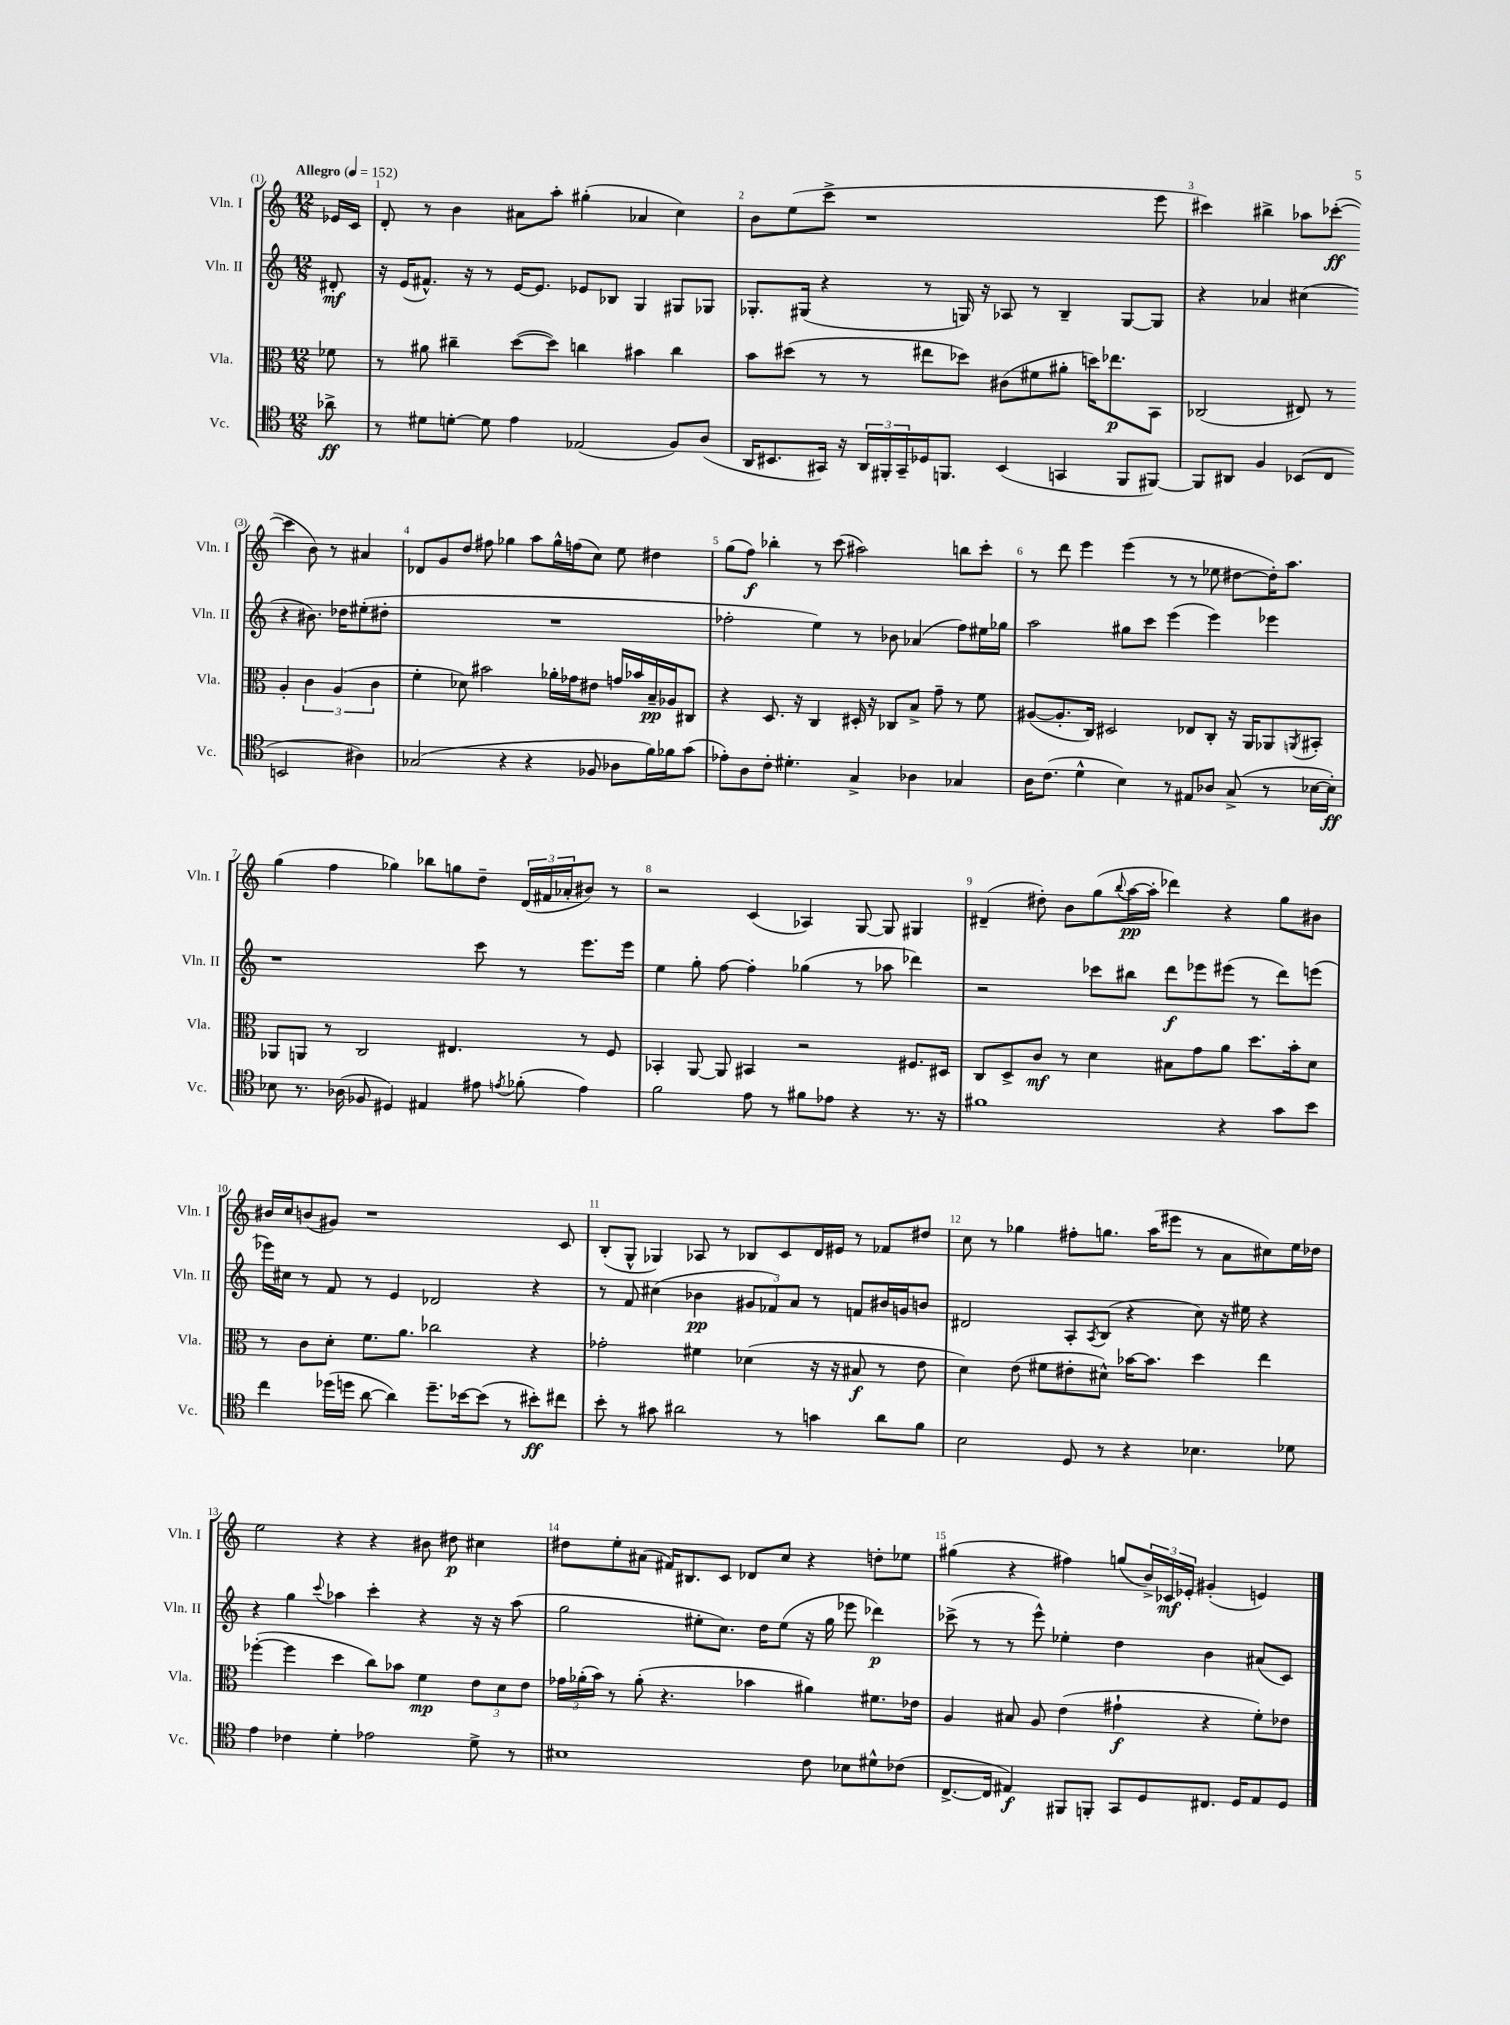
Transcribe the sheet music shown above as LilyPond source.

<<
\new StaffGroup <<
\new Staff = "s0" \with { instrumentName = "Vln. I" shortInstrumentName = "Vln. I" } {
    \clef treble \key c \major \numericTimeSignature \time 12/8 \partial 8 \tempo "Allegro" 4 = 152
    ees'16 c'16 |
    d'8-. r8 b'4 ais'8 a''8-. gis''4-.( aes'4 c''4) |
    b'8 e''8( c'''8-> r1 e'''8 |
    cis'''4) bis''4-> aes''8 ces'''8~-.\ff( ces'''4 b'8) r8 ais'4 |
    des'8 g'8 d''8 fis''8 ges''4 a''8 ges''16-^ f''16( c''8) e''8 dis''4 |
    g''8( f''8\f) bes''4-. r8 c'''8( ais''2) b''8 c'''8-. |
    r8 d'''8 e'''4 e'''4( r8 r8 ees''8 dis''8~ dis''16-.) a''8. |
    g''4( f''4 ges''4) bes''8 g''8 d''8-- \tuplet 3/2 { d'16( fis'16 aes'16-. } bis'8) r8 |
    r2 c'4( aes4) g8~ g8 gis4 |
    dis'4--( dis''8-.) b'8 g''8( \appoggiatura { b''8 } a''16~\pp a''16-. des'''4) r4 g''8 bis'8 |
    bis'16 c''16 b'8( gis'8) r1 c'8 |
    b8-.( g8-^ ges4) aes8 r8 bes8 c'8 d'16 eis'16 r8 fes'8 dis''8 |
    c''8 r8 ges''4 fis''8-. g''8. a''16( eis'''8 r8 a'8 cis''8) e''16 des''16 |
    e''2 r4 r4 bis'8 dis''8\p cis''4 |
    dis''8 e''8-. ais'8( fis'16) bis8. c'8 des'8 c''8 r4 d''8-. ees''8 |
    gis''4( r4 fis''4) g''8( \tuplet 3/2 { b'16->) ces'16\mf ees'16-. } gis'4-.( e'4) \bar "|." |
}
\new Staff = "s1" \with { instrumentName = "Vln. II" shortInstrumentName = "Vln. II" } {
    \clef treble \key c \major \numericTimeSignature \time 12/8 \partial 8
    dis'8-.\mf |
    r16 e'16( fis'8.-^) r16 r8 e'16~ e'8. ees'8 bes8 g4 gis8 ges8 |
    ges8.-. gis16( r4 r8 g16) r16 aes8 r8 b4-- g8~ g8 |
    r4 aes'4 cis''4( r4 bis'8.) des''16 eis''8-.( dis''8-. |
    R1. |
    fes''2-. e''4) r8 bes'8 aes'4( fes''8) eis''16 ges''16 |
    a''2 gis''8 c'''8 e'''4( e'''4) ees'''4 |
    r1 c'''8 r8 e'''8. e'''16 |
    e''4 g''8-. f''8~ f''4-. ges''4( r8 aes''8 des'''4) |
    r2 ces'''8 bis''8 d'''8\f ees'''8 eis'''8( r8 d'''8) e'''8( |
    ees'''16) cis''16 r8 f'8 r8 e'4 des'2 r4 |
    r8 f'8 cis''4( bes'4\pp \tuplet 3/2 { gis'8 fes'8) a'8 } r8 f'8 bis'16 g'16 b'8 |
    dis'2 a8-. \acciaccatura { a8 } b8( r4 c''8) r16 eis''16 r4 |
    r4 g''4 \appoggiatura { c'''8 } aes''4 c'''4-. r4 r16 r16 aes''8( |
    g''2 eis''8-. c''8.) d''16 eis''8( r16 g''16 ees'''8 des'''4\p) |
    ces'''8->( r8 r8 e'''8-^) ees''4-. d''4 b'4 ais'8( c'8) \bar "|." |
}
\new Staff = "s2" \with { instrumentName = "Vla." shortInstrumentName = "Vla." } {
    \clef alto \key c \major \numericTimeSignature \time 12/8 \partial 8
    fes'8 |
    r8 ais'8 cis''4-- d''8~( d''8) c''4 bis'4 c''4 |
    b'8 dis''8( r8 r8 eis''8 des''8) cis'8( fis'8 ais'8-. d''16) ees''8.\p b,8 |
    ces2( eis8) r8 a4-. \tuplet 3/2 { c'4 a4( c'4 } |
    f'4-. des'8) bis'2 aes'16-. ges'16 eis'8 g'16 bes'16 b16--\pp aes16 cis8 |
    r4 d8. r16 c4 dis16-. r16 ces8 b8-> g'8-- r8 f'8 |
    ais8~( ais8.-. c16) dis2 ees8 c8-. r16 a,16 aes,8 \acciaccatura { a,8 } bis,8-. |
    aes,8 a,8 r8 c2 eis4. r8 f8 |
    bes,4-. a,8~ a,8 bis,4 r2 fis8. dis16 |
    c8 d8-> c'8\mf r8 d'4 bis8 g'8 a'8 d''8. b'16-. d'8 |
    r8 c'8 d'8-. f'8. a'8. ces''2 r4 |
    ges'2-. fis'4 des'4( r16 r16 bis8\f r8 e'8 |
    d'4) e'8( fis'8 eis'8-. dis'8-^) bes'16~ bes'8. d''4 e''4 |
    fes''4~-.( fes''4 d''4 c''8) bes'8 f'4\mp \tuplet 3/2 { e'8 d'8 e'8 } |
    \tuplet 3/2 { ges'16 aes'16-.( b'16) } r8 aes'8-.( r4. bes'4 ais'4) fis'8. ees'16 |
    a4 bis8 a8 e'4( gis'4-!\f r4 f'8-.) ees'8 \bar "|." |
}
\new Staff = "s3" \with { instrumentName = "Vc." shortInstrumentName = "Vc." } {
    \clef tenor \key c \major \numericTimeSignature \time 12/8 \partial 8
    aes'8->\ff |
    r8 dis'8 d'8~-. d'8 e'4 ees2( f8) a8( |
    a,16 bis,8. gis,16) r16 \tuplet 3/2 { a,16 fis,16-. gis,16-- } des16 f,8. bis,4( g,4 f,8 fis,8~) |
    fis,8 ais,8 f4 bes,8( c8 b,2 ais4) |
    ges2( r4 r4 fes8 aes8 f'16) fes'16 g'8( |
    ees'8-.) a8 c'8-. dis'4.-. g4-> aes4 ges4 |
    a16 c'8.( d'4-^ b4) r8 eis8 aes8 g8->( r8 bes16~ bes16-.\ff) |
    bes8 r8. aes16( fes8 dis4) eis4 eis'8 \acciaccatura { e'8 } fes'8-.( e'4) |
    f'2 e'8 r8 fis'8 ees'8 r4 r8. r16 |
    fis'1 r4 g'8 b'8 |
    c''4 des''16( d''16 a'8~ a'4) d''8.-- bes'16~ bes'8( r8 bis'8-.\ff) cis''8 |
    b'8-. r8 gis'8 ais'2 r8 g'4 ais'8 f'8 |
    b2 d8 r8 r4 bes4. des'8 |
    e'4 ces'4 d'4-. ees'2 d'8-> r8 |
    bis1 c'8 bes8 dis'8-^ ces'8( |
    c8.~-> c16 eis4\f) fis,8 f,8-. g,8 d8 cis8. d16 eis8 d8 \bar "|." |
}
>>
>>
\layout { \context { \Score \override BarNumber.break-visibility = ##(#f #t #t) barNumberVisibility = #all-bar-numbers-visible } }
